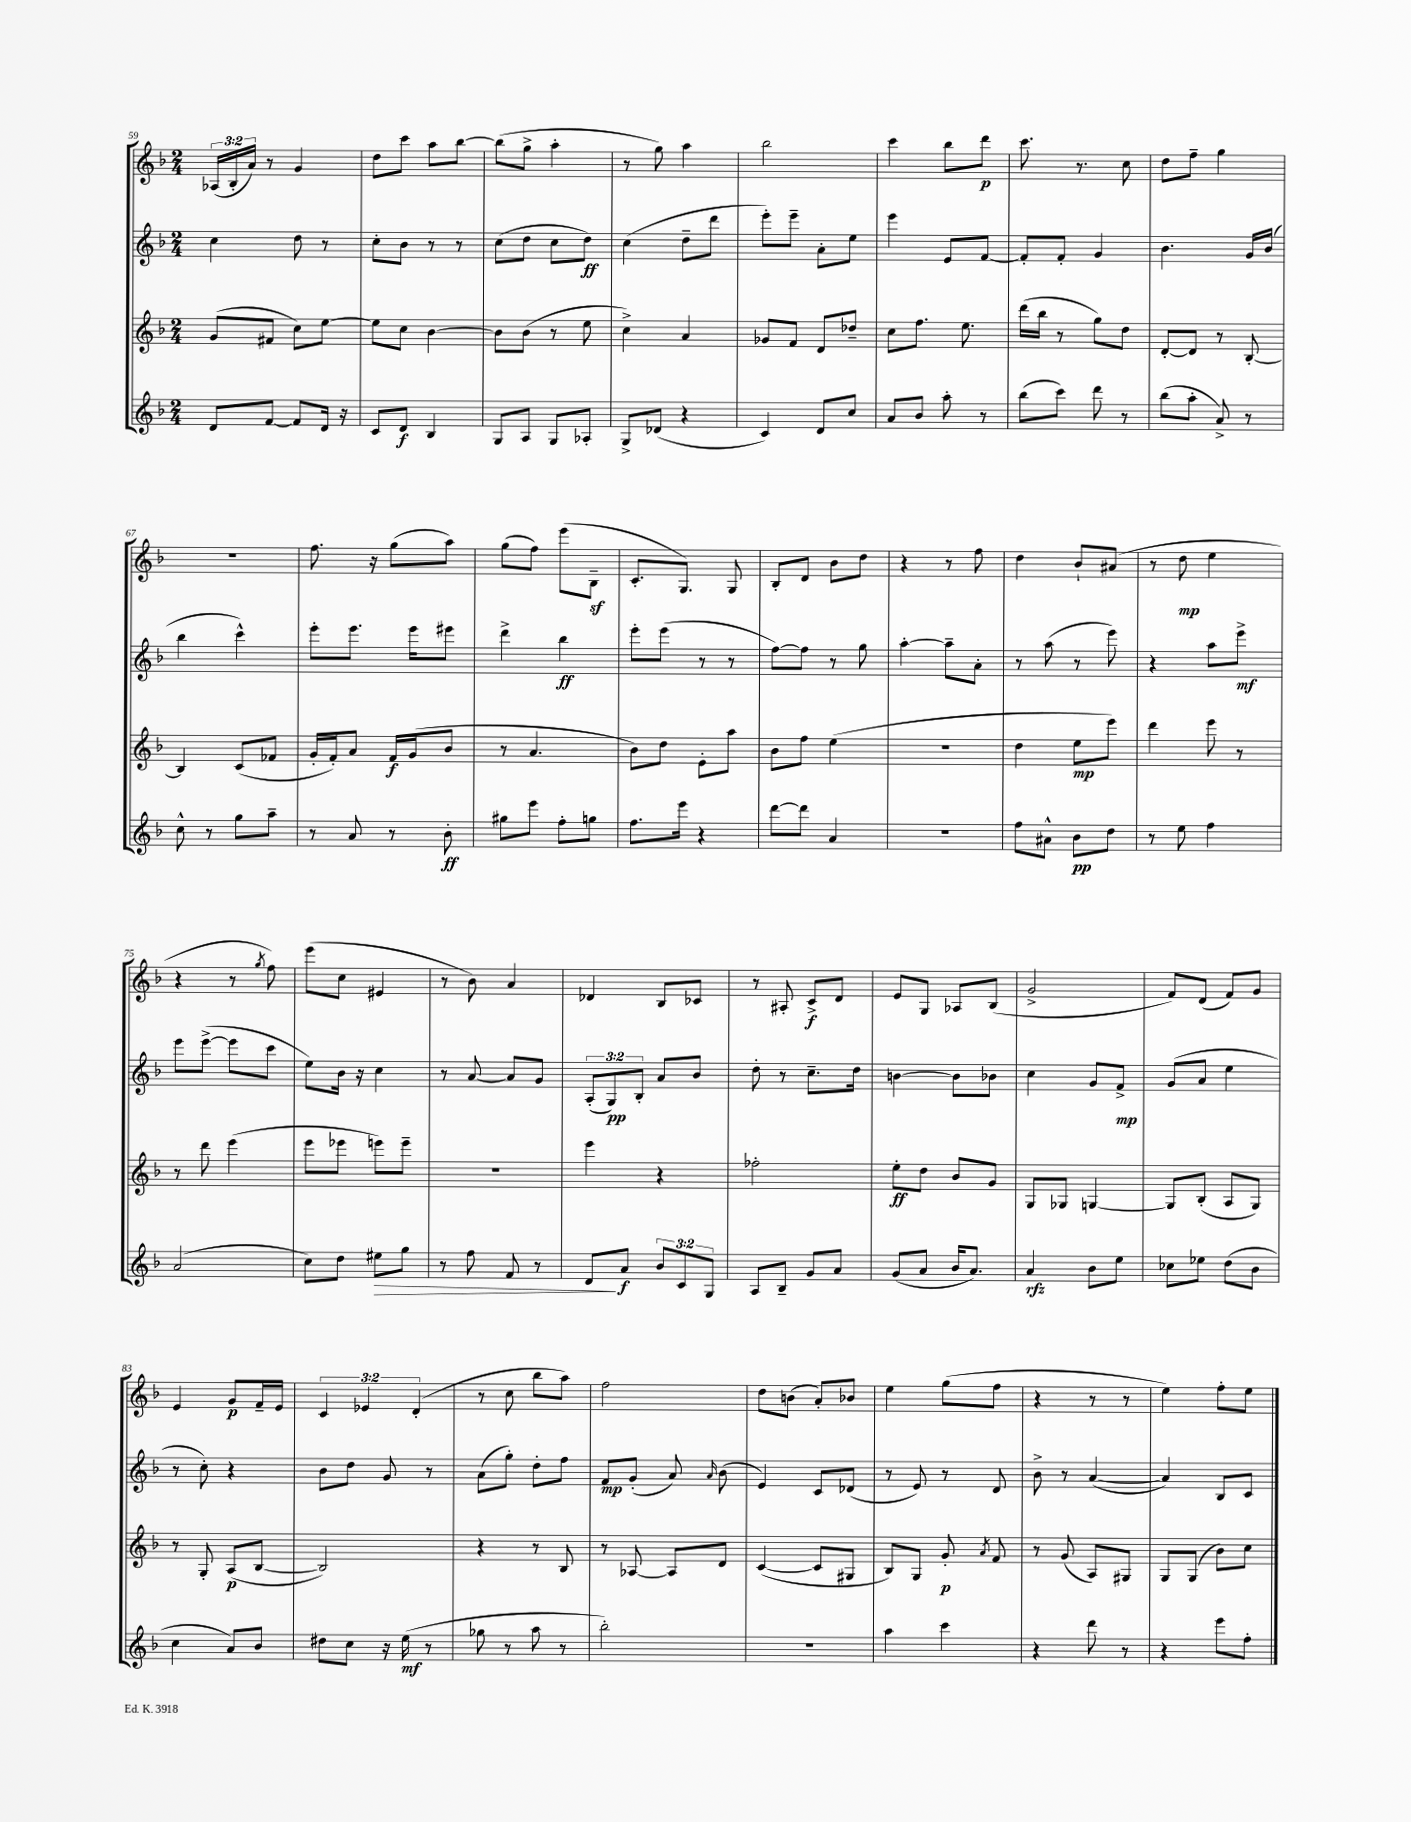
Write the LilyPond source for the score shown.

<<
\new StaffGroup <<
\new Staff = "s0" {
    \clef treble \key f \major \numericTimeSignature \time 2/4 \override Staff.TupletNumber.text = #tuplet-number::calc-fraction-text
    \autoBeamOff \tuplet 3/2 { aes16[( bes16-. a'16]) } r8 g'4 |
    d''8[ c'''8] a''8[ bes''8]~ |
    bes''8[( g''8]-> a''4-. |
    r8 g''8) a''4 |
    bes''2 |
    c'''4 bes''8[ d'''8]\p |
    c'''8. r8. c''8 |
    d''8[ f''8]-- g''4 |
    R2 |
    f''8. r16 g''8[( a''8]) |
    g''8[( f''8]) e'''8[( bes8]--\sf |
    c'8.[-. g8.]) g8 |
    bes8[-. d'8] bes'8[ d''8] |
    r4 r8 f''8 |
    d''4 bes'8[-! ais'8]( |
    r8 d''8\mp e''4 |
    r4 r8 \acciaccatura { g''8 } f''8) |
    e'''8[( c''8] eis'4 |
    r8 bes'8) a'4 |
    des'4 bes8[ ces'8] |
    r8 ais8-. c'8[->\f d'8] |
    e'8[ g8] aes8[ bes8]( |
    g'2-> |
    f'8[) d'8]( f'8[) g'8] |
    e'4 g'8[\p f'16-- e'16] |
    \tuplet 3/2 { c'4 ees'4 d'4-.( } |
    r8 c''8 bes''8[ a''8]) |
    f''2 |
    d''8[ b'8]( a'8[-.) bes'8] |
    e''4 g''8[( f''8] |
    r4 r8 r8 |
    e''4) f''8[-. e''8] \bar "|." |
}
\new Staff = "s1" {
    \clef treble \key f \major \numericTimeSignature \time 2/4 \override Staff.TupletNumber.text = #tuplet-number::calc-fraction-text
    \autoBeamOff c''4 d''8 r8 |
    c''8[-. bes'8] r8 r8 |
    c''8[( d''8] c''8[ d''8]\ff) |
    c''4( d''8[-- d'''8] |
    e'''8[-.) e'''8]-- a'8[-. e''8] |
    e'''4 e'8[ f'8]~ |
    f'8[-. f'8]-. g'4 |
    bes'4. g'16[ bes'16]( |
    bes''4 c'''4-^) |
    e'''8[-. e'''8.] e'''16[ eis'''8] |
    d'''4-> bes''4\ff |
    e'''8[-. e'''8]( r8 r8 |
    f''8[~) f''8] r8 g''8 |
    a''4~-. a''8[-- a'8]-. |
    r8 a''8( r8 e'''8) |
    r4 a''8[ e'''8]->\mf |
    e'''8[ e'''8]~->( e'''8[ c'''8] |
    e''8[) bes'16] r16 c''4 |
    r8 a'8~ a'8[ g'8] |
    \tuplet 3/2 { a8[-.( g8\pp) bes8]-. } a'8[ bes'8] |
    d''8-. r8 c''8.[-- d''16] |
    b'4~ b'8[ bes'8] |
    c''4 g'8[ f'8]->\mp |
    g'8[( a'8] e''4 |
    r8 c''8-.) r4 |
    bes'8[ d''8] g'8 r8 |
    a'8[( g''8]-.) d''8[-. f''8] |
    f'8[\mp g'8]-.( a'8) \grace { a'16 } bes'8( |
    e'4) c'8[ des'8]( |
    r8 e'8) r8 d'8 |
    bes'8-> r8 a'4~( |
    a'4) bes8[ c'8] \bar "|." |
}
\new Staff = "s2" {
    \clef treble \key f \major \numericTimeSignature \time 2/4
    \autoBeamOff g'8[( fis'8] c''8[) e''8]~ |
    e''8[ c''8] bes'4~ |
    bes'8[ bes'8]( r8 e''8 |
    c''4->) a'4 |
    ges'8[ f'8] d'8[ des''8]-- |
    c''8[ f''8.] e''8. |
    d'''16[( bes''16] r8 g''8[) d''8] |
    d'8[~-. d'8] r8 bes8~-. |
    bes4 c'8[( fes'8] |
    g'16[-. f'16-.) a'8] f'16[\f g'16( bes'8] |
    r8 a'4. |
    bes'8[) d''8] e'8[-. a''8] |
    bes'8[ f''8] e''4( |
    R2 |
    d''4 e''8[\mp e'''8]) |
    d'''4 e'''8 r8 |
    r8 d'''8 e'''4( |
    e'''8[ ees'''8] e'''8[) e'''8]-- |
    R2 |
    e'''4 r4 |
    fes''2-. |
    e''8[-.\ff d''8] bes'8[ g'8] |
    g8[ ges8] g4~ |
    g8[ bes8]-.( a8[ g8]) |
    r8 g8-. a8[\p( bes8]~ |
    bes2) |
    r4 r8 bes8 |
    r8 aes8~ aes8[ d'8] |
    c'4~( c'8[ gis8] |
    bes8[) g8] g'8-.\p \acciaccatura { a'8 } f'8 |
    r8 g'8( a8[) gis8] |
    g8[ g8]( bes'8[) c''8] \bar "|." |
}
\new Staff = "s3" {
    \clef treble \key f \major \numericTimeSignature \time 2/4 \override Staff.TupletNumber.text = #tuplet-number::calc-fraction-text
    \autoBeamOff d'8[ f'8]~ f'8[ d'16] r16 |
    c'8[ d'8]\f bes4 |
    g8[ a8] g8[ aes8]-. |
    g8[-> des'8]( r4 |
    c'4) d'8[ c''8] |
    a'8[ bes'8] a''8-. r8 |
    bes''8[( c'''8]) d'''8 r8 |
    bes''8[( a''8]-. a'8->) r8 |
    c''8-^ r8 g''8[ a''8]-- |
    r8 a'8 r8 bes'8-.\ff |
    gis''8[ e'''8] f''8[-. g''8] |
    f''8.[ e'''16] r4 |
    d'''8[~ d'''8] a'4 |
    R2 |
    f''8[ ais'8]-^ bes'8[\pp d''8] |
    r8 e''8 f''4 |
    a'2( |
    c''8[) d''8] eis''8[\> g''8] |
    r8 f''8 f'8 r8 |
    d'8[\! a'8]\f \tuplet 3/2 { bes'8[ c'8 g8] } |
    a8[ bes8]-- g'8[ a'8] |
    g'8[( a'8] bes'16[ a'8.]) |
    a'4\rfz bes'8[ e''8] |
    ces''8[ ees''8] d''8[( bes'8] |
    c''4 a'8[) bes'8] |
    dis''8[ c''8] r16 e''16\mf( r8 |
    ges''8 r8 a''8 r8 |
    bes''2-.) |
    r2 |
    a''4 c'''4 |
    r4 d'''8 r8 |
    r4 e'''8[ f''8]-. \bar "|." |
}
>>
>>
\layout { \context { \Score currentBarNumber = #59 } }
